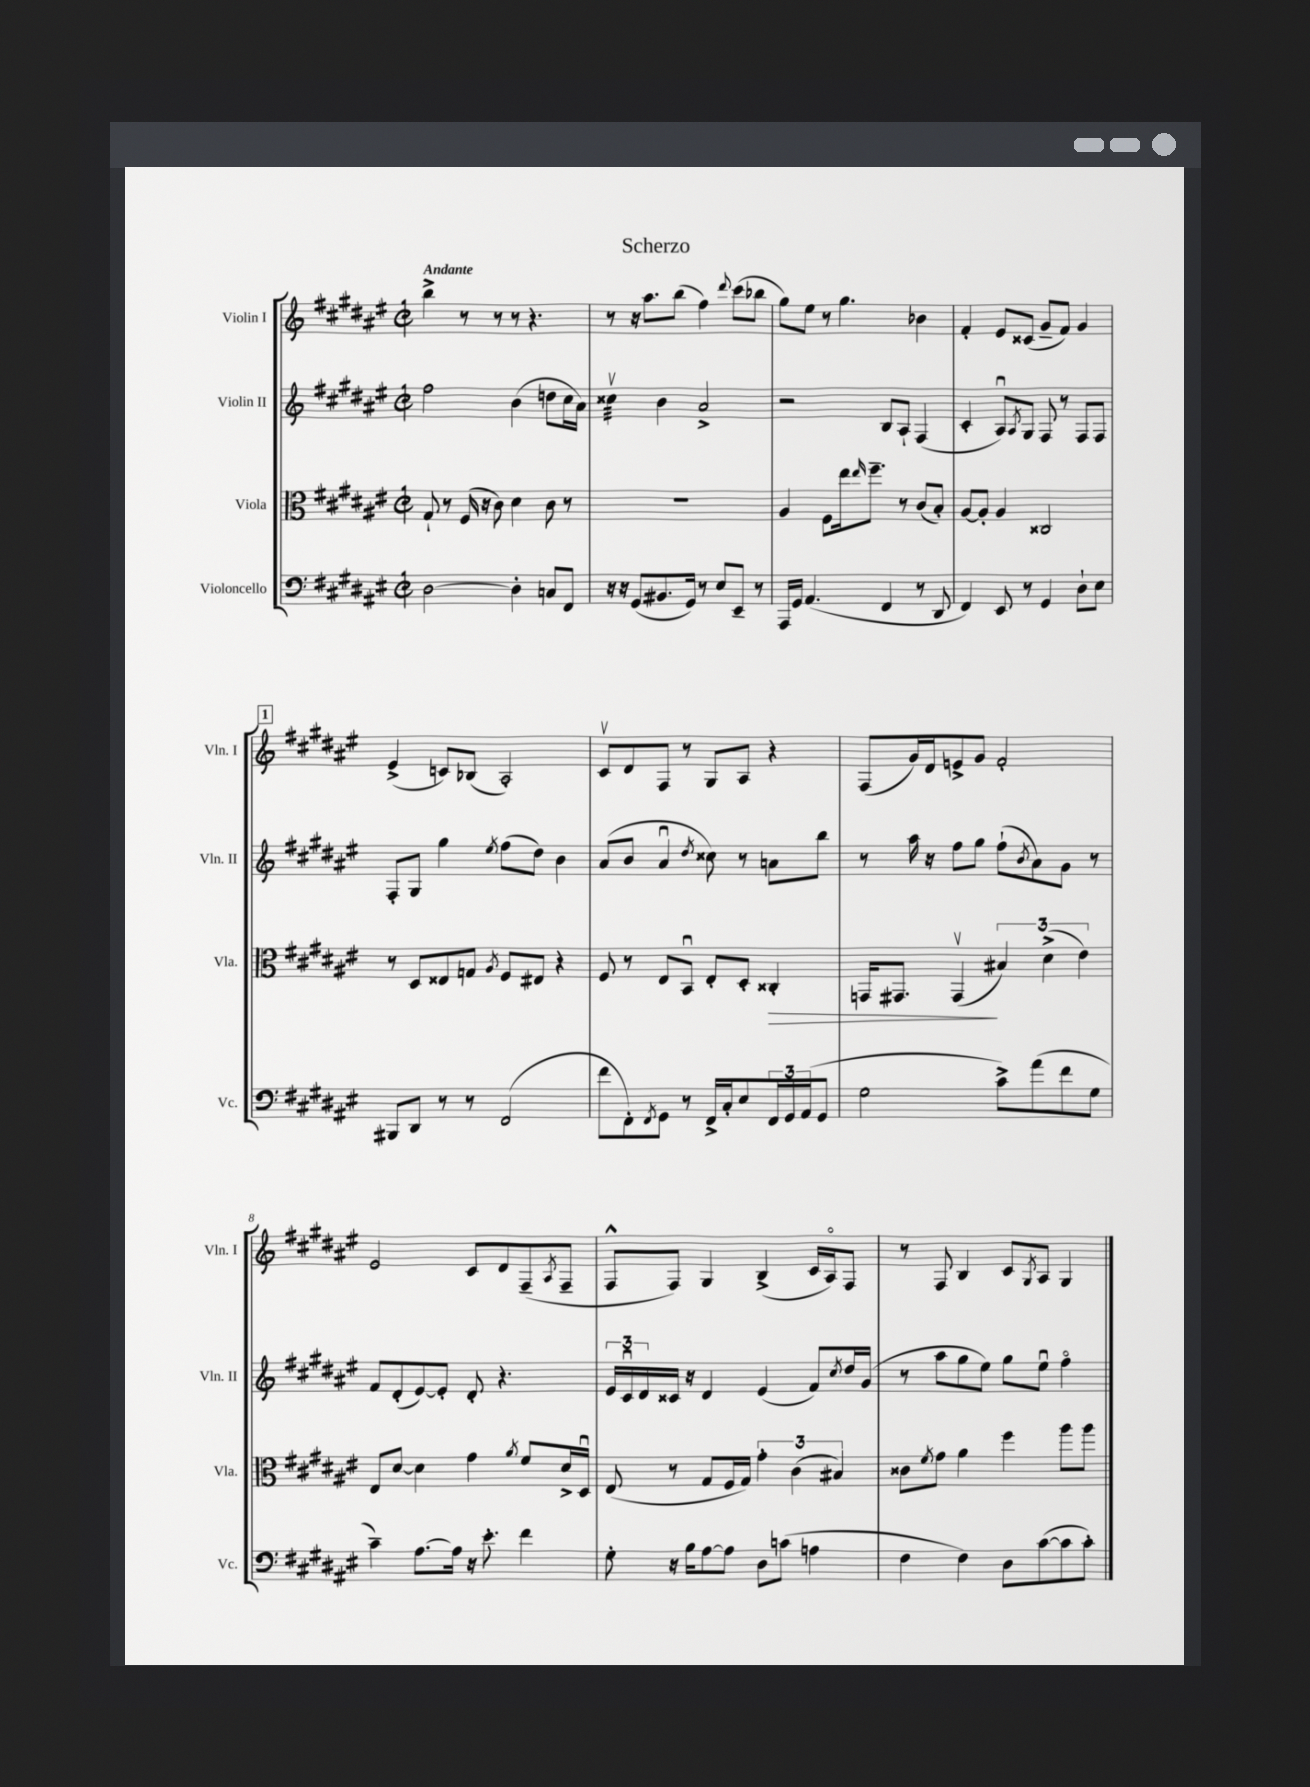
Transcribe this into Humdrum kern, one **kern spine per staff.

**kern	**kern	**kern	**kern
*staff4	*staff3	*staff2	*staff1
*clefF4	*clefC3	*clefG2	*clefG2
*k[f#c#g#d#a#e#]	*k[f#c#g#d#a#e#]	*k[f#c#g#d#a#e#]	*k[f#c#g#d#a#e#]
*M2/2	*M2/2	*M2/2	*M2/2
*met(c|)	*met(c|)	*met(c|)	*met(c|)
[2D#	8G#`	2ff#	4bb^
.	8r	.	.
.	(16F#	.	8r
.	16r	.	.
.	8c#)	.	8r
4D#']	4d#	(4b	8r
.	.	.	4.r
8C	8c#	8dd	.
8FF#	8r	16cc#	.
.	.	16a#)	.
=	=	=	=
16r	1r	4cc##v	8r
16r	.	.	.
(8GG#	.	.	16r
.	.	.	8.aa#
8.BB#	.	4b	.
.	.	.	(8bb
16GG#)	.	.	.
8r	.	2a#^	4ff#)
8E#	.	.	.
.	.	.	8qqddd#
8EE#~	.	.	(8ccc#
8r	.	.	8bb-
=	=	=	=
16AAA#	4A#	2r	8gg#)
16GG#	.	.	.
(4.AA#	.	.	8ee#
.	8F#	.	8r
.	16ee#	.	4.gg#
.	16qqee#	.	.
.	8.ff#~	.	.
4FF#	.	8B	.
.	8r	8A#`	.
8r	(8c#	(4F#	4b-
8DD#	8B')	.	.
=	=	=	=
4FF#)	[8A#	4c#'	4f#'
.	8A#']	.	.
8EE#	4A#	8A#u)	8e#
.	.	8qA#	.
8r	.	8G#	(8c##
4GG#	2C##	8F#	8g#~
.	.	8r	8f#)
8D#`	.	8F#	4g#
8E#	.	8F#	.
=	=	=	=
8BBB#	8r	8F#'	(4e#^
8DD#	8D#	8G#	.
8r	8E##	4gg#	8c)
8r	8G	.	(8B-
.	8qA#	8qee#	.
(2FF#	8F#	(8ff#	2A#')
.	8E#	8dd#)	.
.	4r	4b	.
=	=	=	=
8f#	8F#	(8a#	8c#v
8FF#')	8r	8b	8d#
8qFF#	.	.	.
8GG#	8E#	4a#u	8F#
8r	8BBu	.	8r
.	.	8qdd#	.
16FF#^	8E#'	8cc##)	8G#
16C#'	.	.	.
8E#	8D#'	8r	8A#
24FF#	4C##'	8a	4r
24GG#	.	.	.
(24AA#	.	.	.
8GG#	.	8bb	.
=	=	=	=
2G#	16GG	8r	(8F#
.	8.GG#	.	.
.	.	16aa#	16g#)
.	.	16r	16d#
.	(4GG#v	8ff#	8e^
.	.	8gg#	8g#
8c#^)	6B#)	(8ff#`	2f#'
.	.	8qb	.
(8a#	.	8a#)	.
.	(6d#^	.	.
8f#	.	8g#	.
.	6e#)	.	.
8G#	.	8r	.
=	=	=	=
4c#~)	8E#	8f#	2e#
.	[8d#	(8d#'	.
[8.A#	4d#]	[8e#)	.
.	.	8e#']	.
16A#]	.	.	.
16r	4g#	8d#'	8c#
8.e#'	.	.	.
.	.	4.r	8d#
.	8qa#	.	.
4f#	8f#	.	(8F#~
.	.	.	8qA#
.	16d#^	.	8F#~
.	16D#u	.	.
=	=	=	=
8G#'	(8E#	24e#	8F#^^
.	.	24c#u	.
.	.	24d#	.
16r	8r	16c##	8F#)
16B	.	16r	.
[8A#	8G#	4d#	4G#
8A#]	16F#	.	.
.	16G#)	.	.
8D#	6g#'	(4e#	(4B^
(8c	.	.	.
.	(6c#	.	.
4A	.	8f#)	16c#
.	.	.	16A#o)
.	6B#)	.	.
.	.	8qcc#	.
.	.	16dd#	8F#
.	.	(16g#	.
=	=	=	=
4F#	8c##	8r	8r
.	8qf#	.	.
.	8g#	8aa#	8F#
4F#)	4a#	8gg#	4B
.	.	8ee#)	.
8D#	4ff#	8gg#	8c#
.	.	.	8qG#
([8c#	.	8ee#u	8A#
8c#]	8aa#	4ff#o	4G#
8c#')	8aa#	.	.
==	==	==	==
*-	*-	*-	*-
